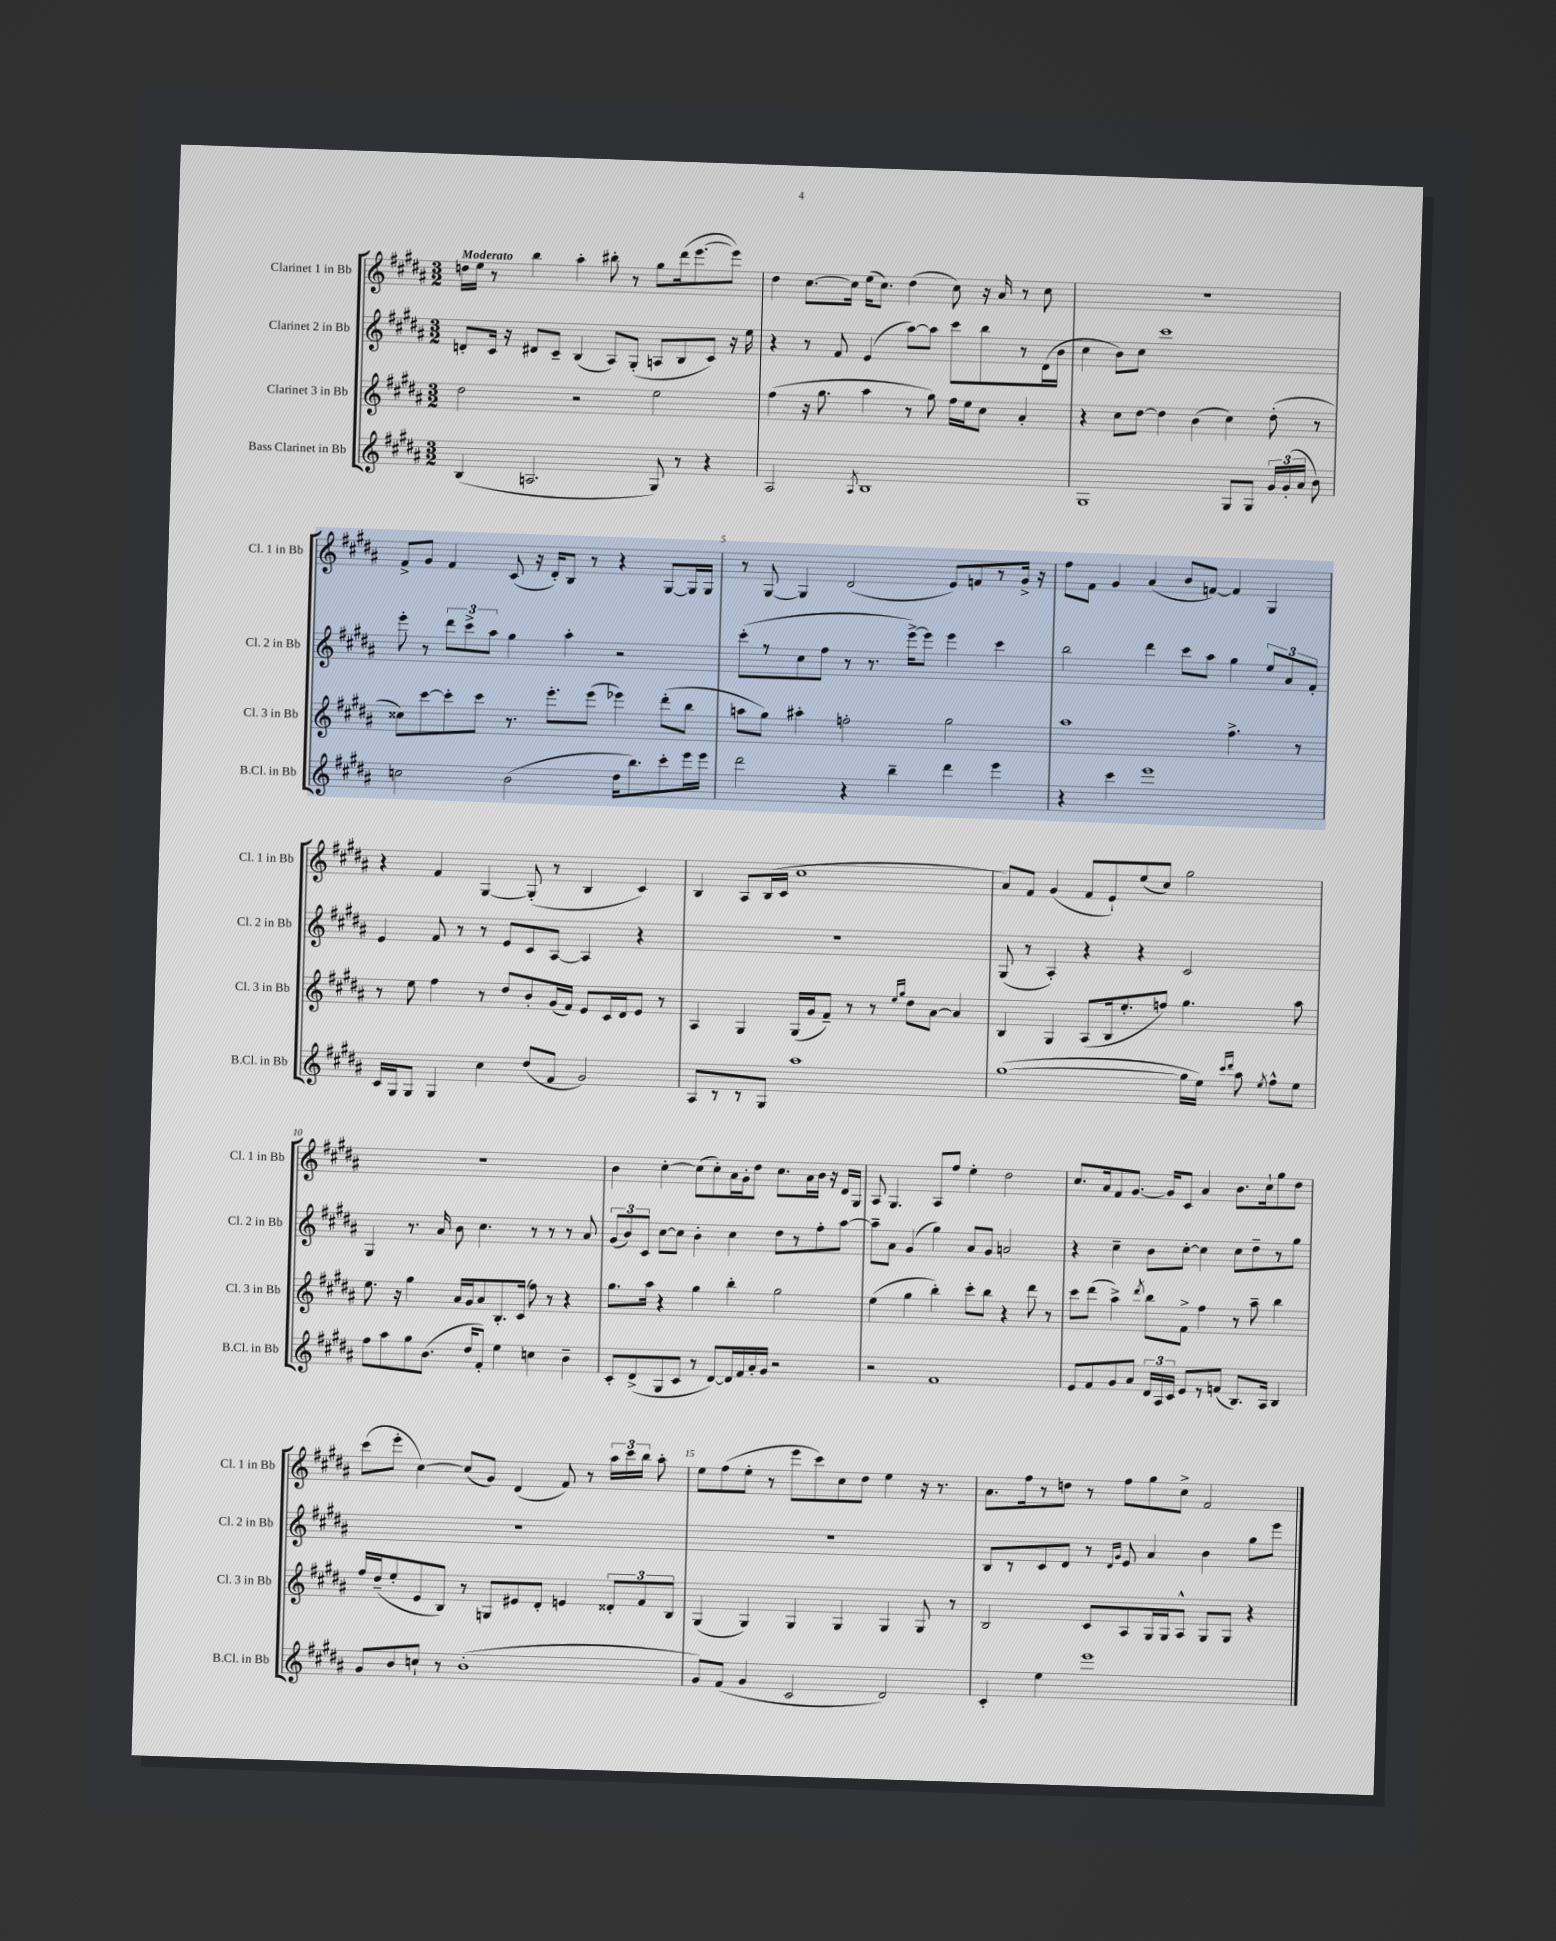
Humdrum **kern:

**kern	**kern	**kern	**kern
*part4	*part3	*part2	*part1
*staff4	*staff3	*staff2	*staff1
*I"Bass Clarinet in Bb	*I"Clarinet 3 in Bb	*I"Clarinet 2 in Bb	*I"Clarinet 1 in Bb
*I'B.Cl. in Bb	*I'Cl. 3 in Bb	*I'Cl. 2 in Bb	*I'Cl. 1 in Bb
*clefG2	*clefG2	*clefG2	*clefG2
*k[f#c#g#d#a#]	*k[f#c#g#d#a#]	*k[f#c#g#d#a#]	*k[f#c#g#d#a#]
*M3/2	*M3/2	*M3/2	*M3/2
=1	=1	=1	=1
!	!	!	!LO:TX:a:B:t=Moderato
(4B/	2dd#\	8dn'/L	16ddn\LL
.	.	.	16ee\JJ
.	.	16c#/Jk	8r
.	.	16r	.
2.An/	.	8d#X/L	4bb\
.	.	8c#~/J	.
.	2r	(4B/	4aa#'\
.	.	8A#/L)	8bb#X'\
.	.	(8G#'/J	8r
8G#/)	2ee\	8An/L	8gg#\L
8r	.	8B/	(16ddd#\k
.	.	.	[8.eee\
4r	.	8c#/J)	.
.	.	16r	8eee\J])
.	.	16ee\	.
=2	=2	=2	=2
2A#/	(4ff#\	4r	4dd#\
.	16r	8r	[8.cc#\L
.	8.gg#\	.	.
.	.	8f#/	.
.	.	.	16cc#\Jk]
8qA#/	.	.	.
1B	4aa#\	(4e/	(16ee\KL
.	.	.	8.cc#\J)
.	8r	[8aa#\L)	(4dd#\
.	8gg#\)	8aa#\J]	.
.	16ff#\LL	8ccc#\L	8cc#\)
.	16ee\J	.	.
.	8cc#\J	8bb\	16r
.	.	.	16a#/
.	4a#'/	8r	8r
.	.	(16d#\L	8cc#\
.	.	16b\JJ	.
=3	=3	=3	=3
1G#	4r	4cc#\	1.r
.	8cc#\L	8b\L)	.
.	[8dd#\J	8cc#\J	.
.	4dd#\]	1ccc#	.
.	(4b\	.	.
8G#/L	4cc#\)	.	.
8G#/J	.	.	.
24g#/LL	(8dd#'\	.	.
(24g#'/	.	.	.
24a#/JJ	.	.	.
8b\)	8r	.	.
!!LO:LB:g=z
=4	=4	=4	=4
2ccn\	8cc##X\L)	8eee'\	8f#^/L
.	[8ccc#\	8r	8g#/J
.	8ccc#'\]	12ddd#\L	4f#/
.	.	12ccc#^\	.
.	8ccc#\J	.	.
.	.	12aa#\J	.
(2b\	8.r	4gg#\	(8c#/
.	.	.	16r
.	8.eee'\L	.	16d#'/KL)
.	.	4aa#'\	8B/J
.	(8eee\J	.	8r
16dd#\KL	4eee-X\)	2r	4r
8.bb\)	.	.	.
8ccc#'\	(8ddd#'\L	.	[8G#/L
16eee\L	8bb\J	.	16G#/L]
16eee\JJ	.	.	16G#/JJ
=5	=5	=5	=5
2ddd#\	8aan\L	(8ccc#'\L	8r
.	8gg#\J)	8r	[8G#/
.	4aa#X'\	8cc#\	4G#/]
.	.	8ff#\J	.
4r	2ffn'\	8r	(2d#/
.	.	8.r	.
4bb~\	.	.	.
.	.	[16eee^\KL)	.
.	.	8eee\J]	.
4ddd#\	2gg#\	4eee\	8e/L)
.	.	.	8fn/
4eee\	.	4ccc#\	8r
.	.	.	16g#^/Jk
.	.	.	16r
=6	=6	=6	=6
4r	1aa#	2bb\	8ff#\L
.	.	.	8f#\J
4ccc#\	.	.	4g#/
1eee	.	4ddd#\	(4a#/
.	.	8ccc#\L	8b/L
.	.	8aa#\J	[8fn/J)
.	4.ff#^\	4gg#\	4f/]
.	.	12ee/L	4G#/
.	.	12a#/	.
.	8r	.	.
.	.	12f#'/J	.
!!LO:LB:g=z
=7	=7	=7	=7
16c#/LL	8r	4e/	4r
16G#/J	.	.	.
8G#/J	8ee\	.	.
4G#/	4ff#\	8f#/	4f#/
.	.	8r	.
4cc#\	8r	8r	[4G#/
.	8dd#/L	8e/L	.
(8dd#/L	8b'/	8c#/	(8G#'/]
8f#/J	(16g#/L	[8A#/J	8r
.	16f#/JJ)	.	.
2g#/)	8e/L	4A#/]	4B/
.	16c#/L	.	.
.	16d#/J	.	.
.	8e/J	4r	4c#/)
.	8r	.	.
=8	=8	=8	=8
8A#/L	4A#/	1.r	4B/
8r	.	.	.
8r	4G#/	.	8A#/L
8G#/J	.	.	(16B/L
.	.	.	16c#/JJ
1aa#	(16G#/LL	.	1cc#
.	16g#/J	.	.
.	8f#~/J)	.	.
.	8r	.	.
.	8r	.	.
.	16qqee/LL	.	.
.	16qqgg#/JJ	.	.
.	8dd#\L	.	.
.	[8a#\J	.	.
.	4a#/]	.	.
=9	=9	=9	=9
([1gg#	4B/	(8G#/	8a#/L)
.	.	8r	8f#/J
.	4G#/	4A#'/)	(4g#/
.	(8A#/L	4r	8f#/L
.	16B/k	.	8e`/)
.	8.ee'/	.	.
.	.	4r	(8ee/
.	8ffn/J)	.	8cc#/J)
16gg#\LL]	4.gg#\	2c#/	2gg#\
16ee\JJ)	.	.	.
16qqccc#/LL	.	.	.
16qqddd#/JJ	.	.	.
8aa#\	.	.	.
8qee/	.	.	.
8ff#^^\L	.	.	.
8ee\J	8aa#\	.	.
!!LO:LB:g=z
=10	=10	=10	=10
8ff#\L	8.ee\	4G#/	1.r
8aa#\	.	.	.
.	16r	.	.
8gg#\	4gg#\	8.r	.
(8.b\J	.	.	.
.	.	16a#/	.
.	16a#/LL	8b\	.
16dd#/KL	16g#/J	.	.
8f#'/J)	8a#/	4.cc#\	.
4ee\	8.B'/	.	.
.	(16c#/Jk	.	.
4ccn\	8ff#\)	8r	.
.	8r	8r	.
4b~\	4r	8r	.
.	.	8a#/	.
=11	=11	=11	=11
8c#'/L	8.gg#\L	(12g#/L	4b\
.	.	12b/)	.
(8d#^/	.	.	.
.	.	12c#/J	.
.	16aa#\Jk	.	.
8G#/	4r	[8cc#\L	[4cc#'\
8c#/J	.	8cc#\J]	.
8r	4gg#\	4b'\	(8cc#\L]
[8d#/L)	.	.	8cc#'\)
16d#/L]	4bb'\	4cc#\	16a#\L
16f#/	.	.	16g#'\J
16a#'/	.	.	8dd#\J
16g#/JJ	.	.	.
2r	2gg#\	8dd#\L	8.cc#\L
.	.	8r	.
.	.	.	16a#\L
.	.	8ff#'\	16b\JJ
.	.	.	16r
.	.	[8aa#\J	16d#/LL
.	.	.	16G#/JJ
=12	=12	=12	=12
2r	(4ee\	8aa#~\L]	8A#/
.	.	8a#\J	4.G#/
.	4gg#\	(4g#/	.
1f#	4bb'\)	4gg#\)	8A#/L
.	.	.	8ff#/J
.	8ccc#'\L	8a#/L	4ee'\
.	8bb\J	8g#/J	.
.	4r	2an/	2dd#\
.	8ddd#\	.	.
.	8r	.	.
=13	=13	=13	=13
8e/L	8ccc#\L	4r	8.cc#/L
8f#/	(8ddd#\J	.	.
.	.	.	16a#/k
8g#/	4aa#^\)	4cc#~\	8f#/
8a#/J	.	.	[8.g#/J
.	8qddd#/	.	.
24d#/LL	8bb\L	8b\L	.
24A#/	.	.	.
.	.	.	16g#/KL]
24c#/JJ	.	.	.
8e/L	8f#^\J	[8cc#'\J	8c#/J
8r	4ff#\	4cc#\]	4a#/
(8fn/J	.	.	.
8.B/L)	8r	8cc#\L	8.b\L
.	8aa#~\	8dd#~\	.
16A#/Jk	.	.	16cc#`\k
4B/	4bb\	8r	8gg#\
.	.	8gg#\J	8dd#\J
!!LO:LB:g=z
=14	=14	=14	=14
8g#/L	16ff#/LL	1.r	(8ccc#\L
.	(16dd#~/J	.	.
8b/	8ee'/	.	8eee'\J
8ccn`/J	8e/	.	[4cc#\)
8r	8B/J)	.	.
(1b'	8r	.	(8cc#/L]
.	8Gn/L	.	8g#/J)
.	8e#X/	.	(4d#/
.	8d#'/J	.	.
.	4en/	.	8f#/)
.	.	.	8r
.	12d##X'/L	.	24aa#\LL
.	.	.	24ccc#\
.	12f#/	.	24bb\JJ
.	.	.	8aa#'\
.	12B/J	.	.
=15	=15	=15	=15
8g#/L)	(4G#/	1.r	8ee\L
(8f#/J	.	.	(8ff#\
4g#/	4G#/)	.	8ee'\J
.	.	.	8r
2c#/	4G#/	.	8eee\L
.	.	.	8ccc#\)
.	4G#/	.	8cc#\
.	.	.	8dd#\J
2d#/)	4G#/	.	4ee\
.	8G#/	.	16r
.	.	.	8.r
.	8r	.	.
=16	=16	=16	=16
4c#'/	2B/	8B/L	8.a#\L
.	.	8r	.
.	.	.	16ff#\k
4ee\	.	8c#/	8r
.	.	8d#/J	8ddn\J
1eee	8c#/L	8r	8r
.	.	16qqd#/LL	.
.	.	16qqg#/JJ	.
.	8A#/	8e/	8ff#\L
.	16G#/L	4a#/	8gg#\
.	16G#/J	.	.
.	8A#^^/J	.	8cc#^\J
.	8G#/L	4b\	2f#/
.	8G#/J	.	.
.	4r	8gg#\L	.
.	.	8eee\J	.
==	==	==	==
*-	*-	*-	*-
